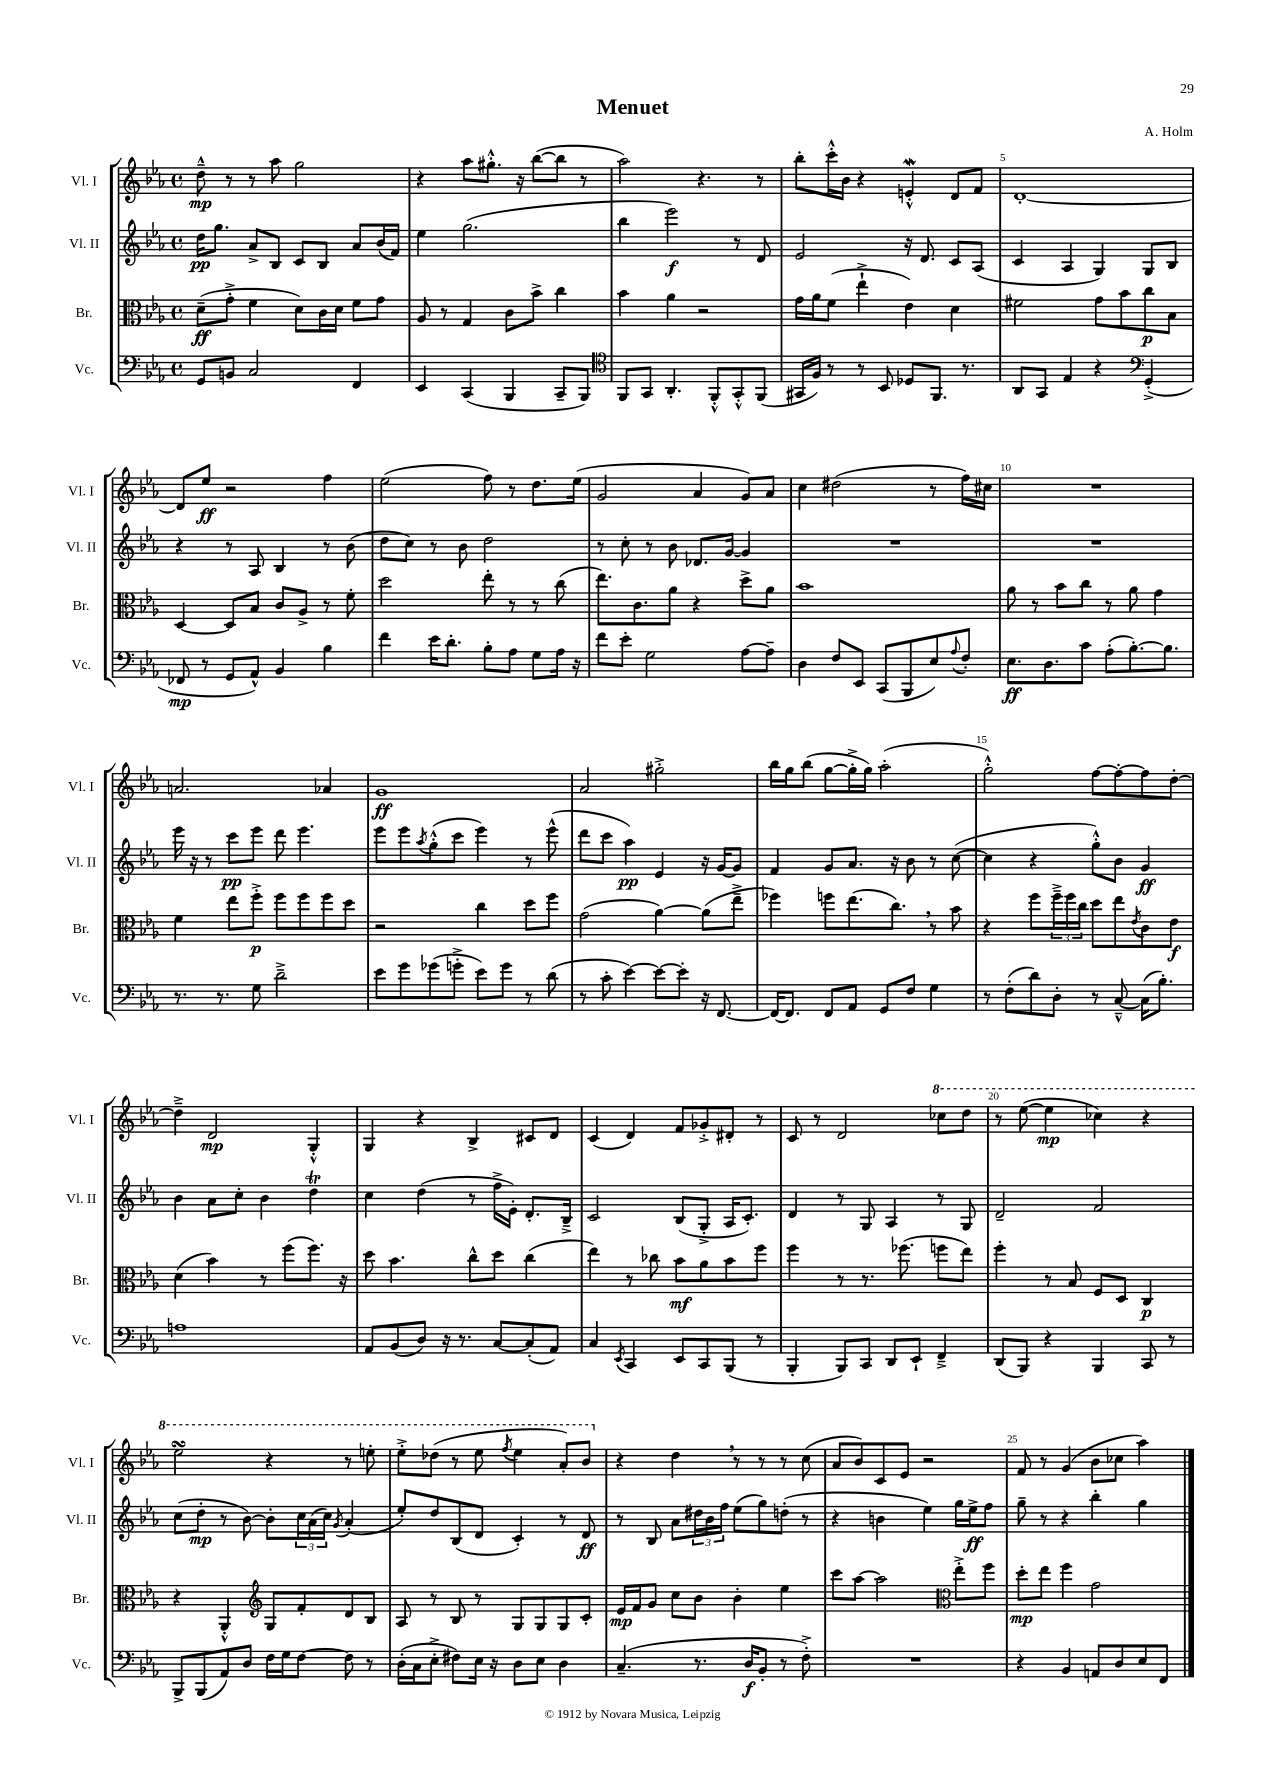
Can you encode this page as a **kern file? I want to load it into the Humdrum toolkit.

**kern	**kern	**kern	**kern
*staff4	*staff3	*staff2	*staff1
*clefF4	*clefC3	*clefG2	*clefG2
*k[b-e-a-]	*k[b-e-a-]	*k[b-e-a-]	*k[b-e-a-]
*M4/4	*M4/4	*M4/4	*M4/4
*met(c)	*met(c)	*met(c)	*met(c)
8GG	(8d~	16dd	8dd~^^
.	.	8.gg	.
8BB	8g'^	.	8r
2C	4f	8a-^	8r
.	.	8B-	8aa-
.	8d)	8c	2gg
.	16c	8B-	.
.	16d	.	.
4FF	8f	8a-	.
.	8g	(16b-	.
.	.	16f)	.
=	=	=	=
4EE-	8A-	4ee-	4r
.	8r	.	.
(4CC	4G	(2.gg	8aa-
.	.	.	8.gg#'^^
4BBB-	8c	.	.
.	.	.	16r
.	8b-^	.	([8bb-
8CC~	4cc	.	8bb-]
8BBB-)	.	.	8r
=	=	=	=
*clefC4	*	*	*
8FF	4b-	4bb-	2aa-)
8GG	.	.	.
4.AA-'	4a-	2eee-)	.
.	2r	.	4.r
8FF'^^	.	.	.
8GG'^^	.	8r	.
(8FF	.	8d	8r
=	=	=	=
16GG#	16g	2e-	8bb-'
16F)	16a-	.	.
8r	(8f	.	16ccc'^^
.	.	.	16b-
8r	4ee-`^	.	4r
8BB-	.	.	.
8D-	4e-)	16r	4e'^^
.	.	8.d	.
8.FF	.	.	.
.	4d	8c	8d
8.r	.	.	.
.	.	(8A-	8f
=	=	=	=
8AA-	2f#	4c	[1d'
8GG	.	.	.
4E-	.	4A-	.
4r	8g	4G)	.
.	8b-	.	.
*clefF4	*	*	*
(4GG'^	8cc	8G	.
.	8B-	8B-	.
=	=	=	=
8FF-	[4D	4r	8d]
8r	.	.	8ee-
8GG	8D]	8r	2r
8AA-^^)	8B-	8A-	.
4BB-	8c	4B-	.
.	8A-^	.	.
4B-	8r	8r	4ff
.	8f'	(8b-	.
=	=	=	=
4f	2dd	8dd	(2ee-
.	.	8cc)	.
16e-	.	8r	.
8.d'	.	.	.
.	.	8b-	.
8B-'	8ee-'	2dd	8ff)
8A-	8r	.	8r
8G	8r	.	8.dd
16A-	(8cc	.	.
16r	.	.	(16ee-
=	=	=	=
8f	8.ee-)	8r	2g
8e-'	.	8cc'	.
.	8.c	.	.
2G	.	8r	.
.	8a-	8b-	.
.	4r	8.d-	4a-
.	.	[16g	.
[8A-	8dd^	4g]	8g)
8A-~]	8a-	.	8a-
=	=	=	=
4D	1b-	1r	4cc
8F	.	.	(2dd#
8EE-	.	.	.
(8CC	.	.	.
8BBB-	.	.	.
8E-)	.	.	8r
8qqA-	.	.	.
8F'	.	.	16ff)
.	.	.	16cc#
=	=	=	=
8.E-	8a-	1r	1r
.	8r	.	.
8.D	.	.	.
.	8b-	.	.
8c	8cc	.	.
(8A-'	8r	.	.
[8.B-')	8a-	.	.
.	4g	.	.
8.B-]	.	.	.
=	=	=	=
8.r	4f	16eee-	2.a
.	.	16r	.
.	.	8r	.
8.r	.	.	.
.	8ee-	8ccc	.
8G	8ff'^	8eee-	.
2d~^	8ff	8ddd	.
.	8ff	4.eee-	.
.	8ff	.	4a-
.	8dd	.	.
=	=	=	=
8e-	2r	8eee-	1g
8g	.	8eee-	.
.	.	8qaa-	.
(8g-	.	(8gg'^^	.
8g'^	.	8ccc	.
8e-)	4cc	4eee-)	.
8g	.	.	.
8r	8dd	8r	.
(8d	8ff	(8eee-^^	.
=	=	=	=
8r	(2g	8ddd	2a-
8c'	.	8ccc	.
[4e-)	.	4aa-)	.
8e-_	[4a-)	4e-	2gg#'^
8e-']	.	.	.
16r	(8a-]	16r	.
[8.FF	.	[16g	.
.	8ee-~^	8g]	.
=	=	=	=
16FF_	4ff-)	4f	16bb-
8.FF]	.	.	16gg
.	.	.	(8bb-
8FF	8ff	8g	[8gg
8AA-	(8.ee-	8.a-	16gg'^]
.	.	.	16gg)
8GG	.	.	(2aa-'
.	8.cc)	16r	.
8F	.	8b-	.
4G	8r	8r	.
.	8b-	([8cc	.
=	=	=	=
8r	4r	4cc]	2gg'^^)
(8F'	.	.	.
8d)	8ff	4r	.
8D'	24ff~^	.	.
.	24ff	.	.
.	24cc	.	.
8r	8dd	8gg'^^)	[8ff
[8C~^^	8ee-	8b-	8ff'_
.	8qe-	.	.
(16C]	8c	4g	8ff]
8.B-')	.	.	.
.	8e-	.	[8dd'
=	=	=	=
1A	(4d	4b-	4dd~^]
.	4b-)	8a-	2d
.	.	8cc'	.
.	8r	4b-	.
.	(8ff	.	.
.	8.ff)	4dd	4G'^^
.	16r	.	.
=	=	=	=
8AA-	8dd	4cc	4G
(8BB-	4.b-	.	.
8D)	.	(4dd	4r
16r	.	.	.
8.r	.	.	.
.	8cc^^	8r	4B-^
[8C	8dd	16ff^	.
.	.	16e-')	.
(8C']	(4cc	8.d'	8c#
8AA-)	.	.	8d
.	.	16B-~^	.
=	=	=	=
4C	4ee-)	2c	(4c
8qEE-	.	.	.
4CC	8r	.	4d)
.	8cc-	.	.
8EE-	8b-	(8B-	8f
8CC	8a-	8G'^	8g-'^
(8BBB-	8b-	16A-	8d#'
.	.	8.c')	.
8r	8ff	.	8r
=	=	=	=
4BBB-'	4ff	4d	8c
.	.	.	8r
8BBB-)	8r	8r	2d
8CC	8.r	8G	.
8DD	.	4A-	.
.	(8.ff-	.	.
8EE-`	.	.	.
4FF~^	8ff	8r	8ccc-
.	8ee-)	8G	8ddd
=	=	=	=
(8DD	4ff'	2d~	8r
8BBB-)	.	.	([8eee-
4r	8r	.	4eee-]
.	8B-	.	.
4BBB-	8F	2f	4ccc-)
.	8D	.	.
8CC	4C	.	4r
8r	.	.	.
=	=	=	=
8BBB-^	4r	(8cc	2eee-
(8BBB-	.	8dd'	.
8AA-)	4AA-'^^	8r	.
8D	.	[8b-)	.
*	*clefG2	*	*
16F	8G	8b-']	4r
16G	.	.	.
[8F	8f'	24cc	.
.	.	(24a-	.
.	.	24cc)	.
.	.	8qg	.
8F]	8d	(4a-'	8r
8r	8B-	.	8eee'
=	=	=	=
(16D'	8A-	8ee-')	8eee-'^
16C	.	.	.
8E-'^	8r	8dd	(8ddd-
8F#)	8B-	(8B-	8r
16E-	8r	8d	8eee-
16r	.	.	.
.	.	.	8qfff
8D	8G	4c')	4eee-
8E-	8G	.	.
4D	8G	8r	8aa-')
.	8c'	8d	8bb-
=	=	=	=
(4.C~	16e-	8r	4r
.	16f	.	.
.	8g	8B-	.
.	8cc	8a-	4dd
8.r	8b-	24dd#	.
.	.	24b-	.
.	.	24ff	.
.	4b-'	(8ee-	8r
16D	.	.	.
8BB-'	.	8gg)	8r
8r	4ee-	(8dd'	8r
8F'^)	.	8r	(8cc
=	=	=	=
1r	8ccc	4r	8a-
.	[8aa-	.	8b-)
.	2aa-]	4b	8c
.	.	.	8e-
.	.	4ee-)	2r
*	*clefC3	*	*
.	8ee-'^	16gg	.
.	.	16ee-^	.
.	8ff	8ff	.
=	=	=	=
4r	8dd'	8gg~	8f
.	8ee-	8r	8r
4BB-	4ff	4r	(4g
8AA	2g	4bb-'	8b-
8D	.	.	8cc-
8E-	.	4gg	4aa-)
8FF	.	.	.
==	==	==	==
*-	*-	*-	*-
